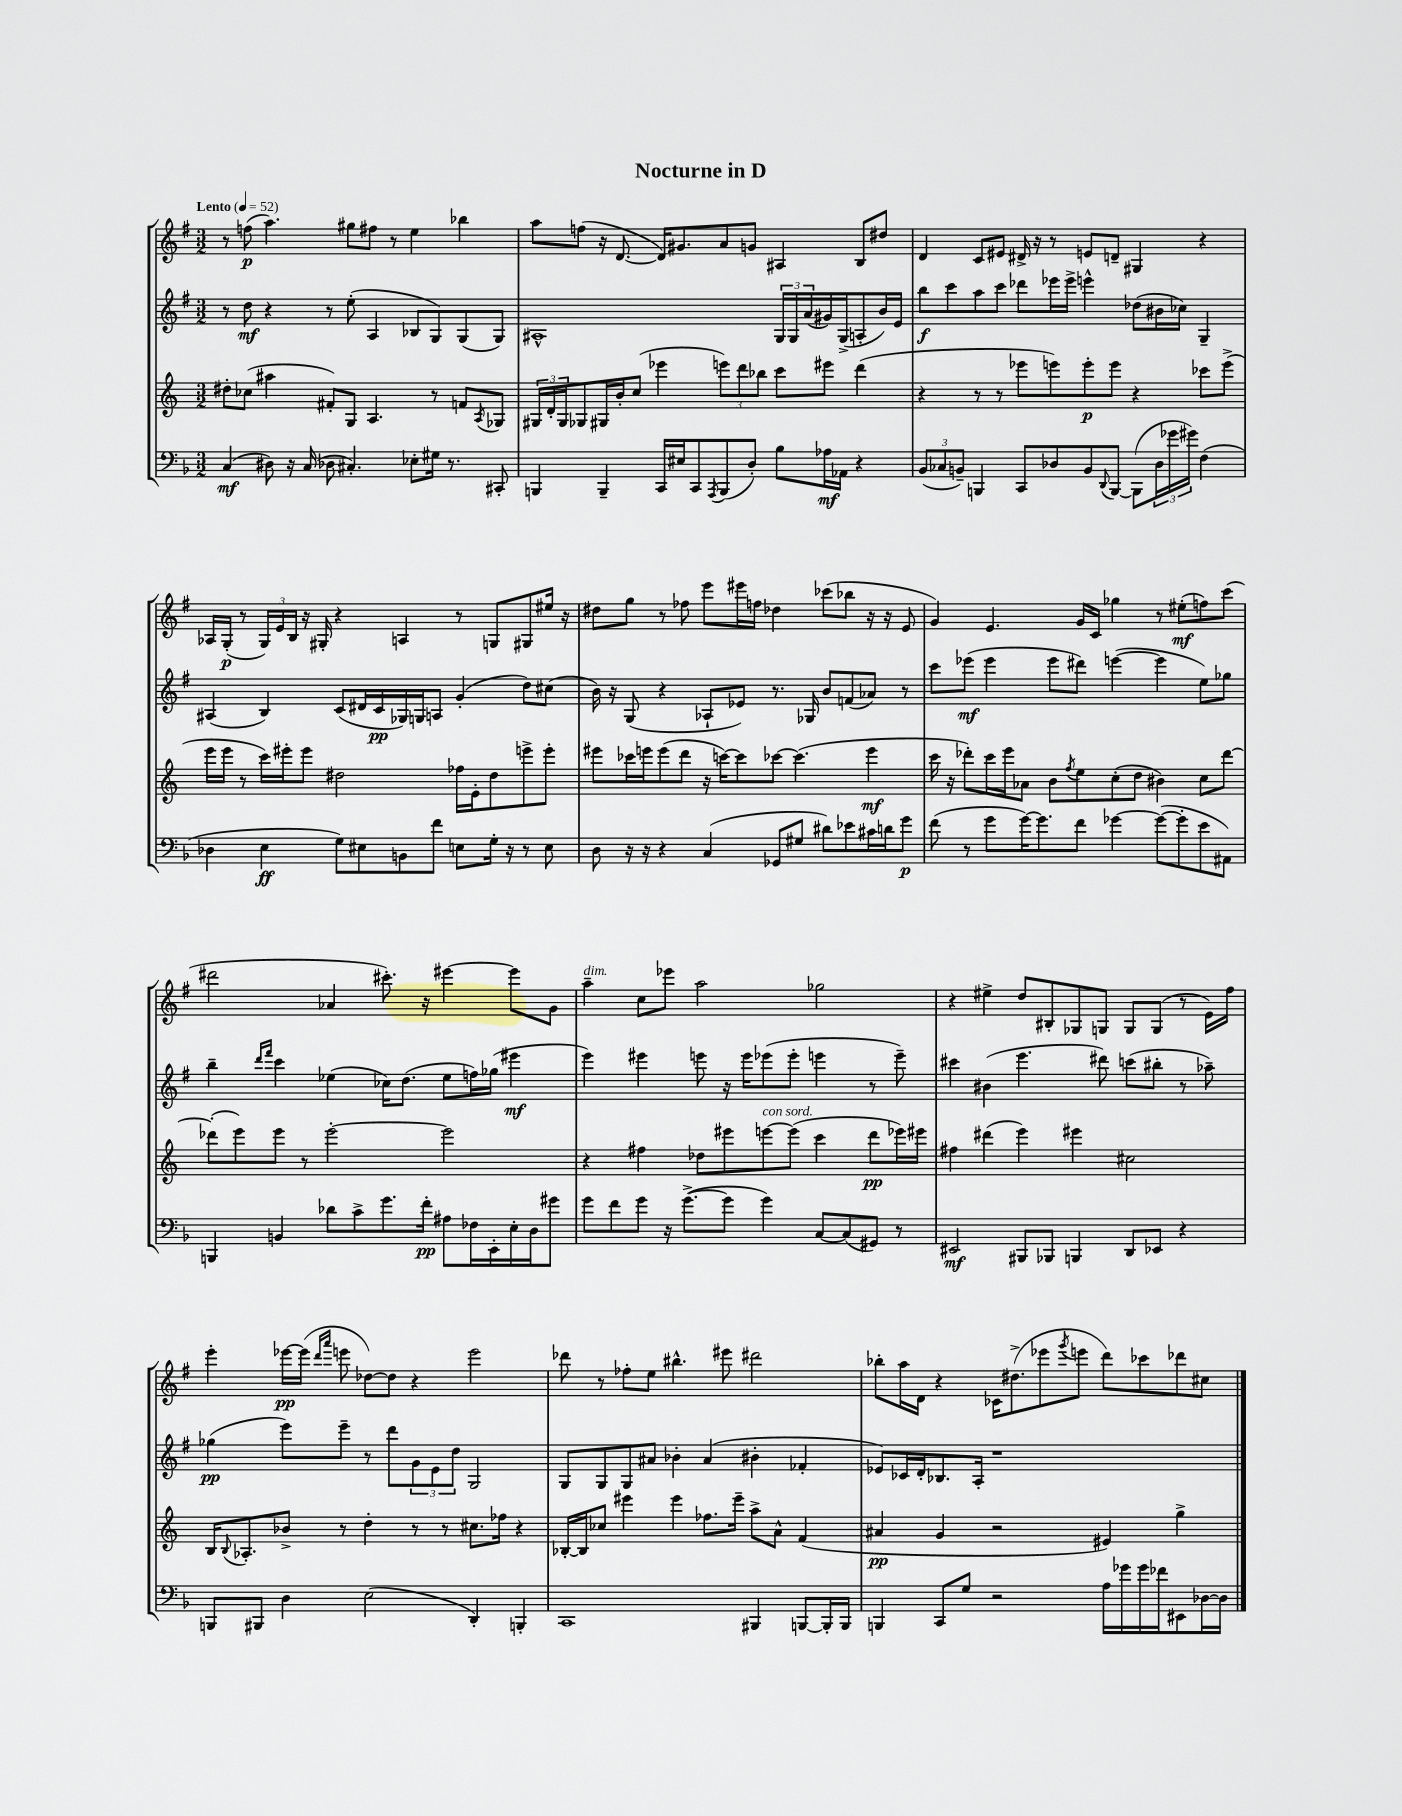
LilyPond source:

\header { title = "Nocturne in D" }
<<
\new StaffGroup <<
\new Staff = "s0" {
    \clef treble \key g \major \numericTimeSignature \time 3/2 \tempo "Lento" 4 = 52
    r8 f''8\p( a''4.) gis''8 fis''8 r8 e''4 bes''4 |
    a''8 f''8( r16 d'8.~ d'16) gis'8. a'8 g'8 ais4 b8 dis''8 |
    d'4 c'8 eis'8 dis'16-> r16 r8 e'8 d'8-- gis4 r4 |
    aes16 g16-.\p( r8 \tuplet 3/2 { g16) e'16 b16 } r16 gis16-. r4 a4 r8 g8 gis8 eis''16 r16 |
    dis''8 g''8 r8 fes''8 e'''8 eis'''16 f''16 des''4 ces'''8( bes''8 r16 r16 e'8 |
    g'4) e'4. g'16 c'16 ges''4 r8 eis''8-.\mf( f''8) c'''8( |
    dis'''2 aes'4 cis'''8.-.) r16 eis'''4~ eis'''8 g'8 |
    a''4--^\markup { \italic "dim." } c''8 ees'''8 a''2 ges''2 |
    r4 eis''4-> d''8 bis8-. ges8 g8 g8 g8( r8 e'16) fis''16 |
    e'''4-. ees'''16~\pp ees'''16( \grace { d'''16 a'''16 } e'''8 des''8~) des''8 r4 e'''2 |
    des'''8 r8 fes''8-. e''8 bis''4.-^ eis'''8 dis'''2 |
    bes''8-. a''16 d'16 r4 ces'16 dis''8.->( ees'''8 \acciaccatura { g'''8 } e'''8 d'''8) ces'''8 des'''8 cis''8 \bar "|." |
}
\new Staff = "s1" {
    \clef treble \key g \major \numericTimeSignature \time 3/2
    r8 d''8\mf r4 r8 e''8-.( a4 bes8 g8) g8( g8) |
    ais1-^ \tuplet 3/2 { g16 g16 a'16( } gis'16) g16->( a8-. b'16) e'16 |
    b''8\f c'''8 a''8 c'''8 des'''8 ees'''16 ees'''16-> e'''4-^ des''8( bis'16 ces''16) g4-- |
    ais4( b4) c'8( dis'16 c'16\pp ges16) g16 a8 g'4-.( d''8) cis''8( |
    b'16) r16 g8( r4 aes8-! ees'8) r8. ges16 b'8 f'8( aes'8) r8 |
    c'''8 ees'''8\mf( ees'''4 ees'''8 dis'''8) e'''4~( e'''4 e''8) ges''8 |
    b''4-- \grace { d'''16 fis'''16 } c'''4 ees''4( ces''16) d''8.( ees''8 f''16) ges''16( eis'''4\mf |
    e'''4) eis'''4 e'''8 r16 e'''16 ees'''8( ees'''8-. e'''4 r8 e'''8--) |
    cis'''4 bis'4( e'''4. dis'''8) c'''8( bis''8-. r8 aes''8--) |
    ges''4\pp( e'''8) e'''8-- r8 d'''8 \tuplet 3/2 { g'8 e'8 d''8 } g2 |
    g8 g8 g8 ais'8 bes'4-. ais'4( bis'4-. fes'4-. |
    ees'8) ces'16 d'16-. bes8. a16-. r1 \bar "|." |
}
\new Staff = "s2" {
    \clef treble \key c \major \numericTimeSignature \time 3/2
    dis''8-. ces''8( ais''4 fis'8-.) g8 a4. r8 f'8 \acciaccatura { a8 } ges8 |
    \tuplet 3/2 { gis16 d'16-. gis16 } ges8 gis16 b'16-. c''8( ees'''4 \tuplet 3/2 { e'''8) d'''8 bes''8 } c'''8 eis'''8 d'''4( |
    r4 r8 r8 ees'''8 e'''8) e'''8-.\p e'''8 r4 ces'''8 e'''8->( |
    e'''16 e'''16 r8 c'''16) eis'''16-. eis'''8 dis''2 fes''16 e'16-. dis''8 e'''8-> e'''8-. |
    eis'''8 ces'''16 e'''16 e'''8( d'''8 r16 c'''16~) c'''8 ces'''8~ ces'''4.( e'''4\mf |
    c'''16 r16 des'''8-.) c'''16 e'''16 aes'8 b'8 \acciaccatura { f''8 } e''8 c''8-.( d''8 bis'4) c''8 des'''8~ |
    des'''8-.( e'''8) e'''8 r8 e'''2~-. e'''2 |
    r4 fis''4 des''8 eis'''8 e'''8~^\markup { \italic "con sord." } e'''8( c'''4 d'''8\pp ees'''16) eis'''16 |
    fis''4 dis'''4( e'''4) eis'''4 cis''2 |
    b16 \appoggiatura { b8 } aes8.-. bes'8-> r8 d''4-. r8 r8 cis''8. fes''16 r4 |
    bes16~-. bes16 ces''8 eis'''4 eis'''4 fes''8. eis'''16-- a''8-> a'8-^ f'4( |
    ais'4\pp g'4 r2 eis'4) g''4-> \bar "|." |
}
\new Staff = "s3" {
    \clef bass \key f \major \numericTimeSignature \time 3/2
    c4\mf( dis8) r16 c16( des8 cis4.-.) ees8-. gis16 r8. cis,8-. |
    b,,4 b,,4-- c,16 eis16 c,8 \acciaccatura { a,,8 } b,,8( d8-.) bes8 aes16\mf aes,16 r4 |
    \tuplet 3/2 { bes,8( ces8 b,8--) } b,,4 c,8 des8 b,8 \appoggiatura { d,8 } b,,8~ b,,8( \tuplet 3/2 { des16 ges'16 gis'16) } f4( |
    des4 e4\ff g8) eis8 b,8 f'8 e8 g16-. r16 r8 e8 |
    d8 r16 r16 r4 c4( ges,8 gis8 dis'8) ees'8 cis'16 d'16 g'8\p |
    f'8( r8 g'8 g'16~) g'8. f'8 ges'4~ ges'8~( ges'8-. e'8 ais,8) |
    b,,4 b,4 des'8 c'8-> g'8. f'16-.\pp ais8 fes16 e,16-. e16-. d16 gis'8 |
    g'8 f'8 g'8 r16 g'8.~->( g'8 g'4) c8~ c8( gis,8) r8 |
    eis,2\mf bis,,8 bes,,8 b,,4 d,8 ees,8 r4 |
    b,,8 bis,,8 d4 e2( d,4-.) b,,4-. |
    c,1 bis,,4 b,,8~ b,,16-. b,,16 |
    b,,4 c,8 g8 r2 a16 ges'16 ges'16 fes'16 eis,8 des16~ des16 \bar "|." |
}
>>
>>
\layout { \context { \Score \remove "Bar_number_engraver" } }
